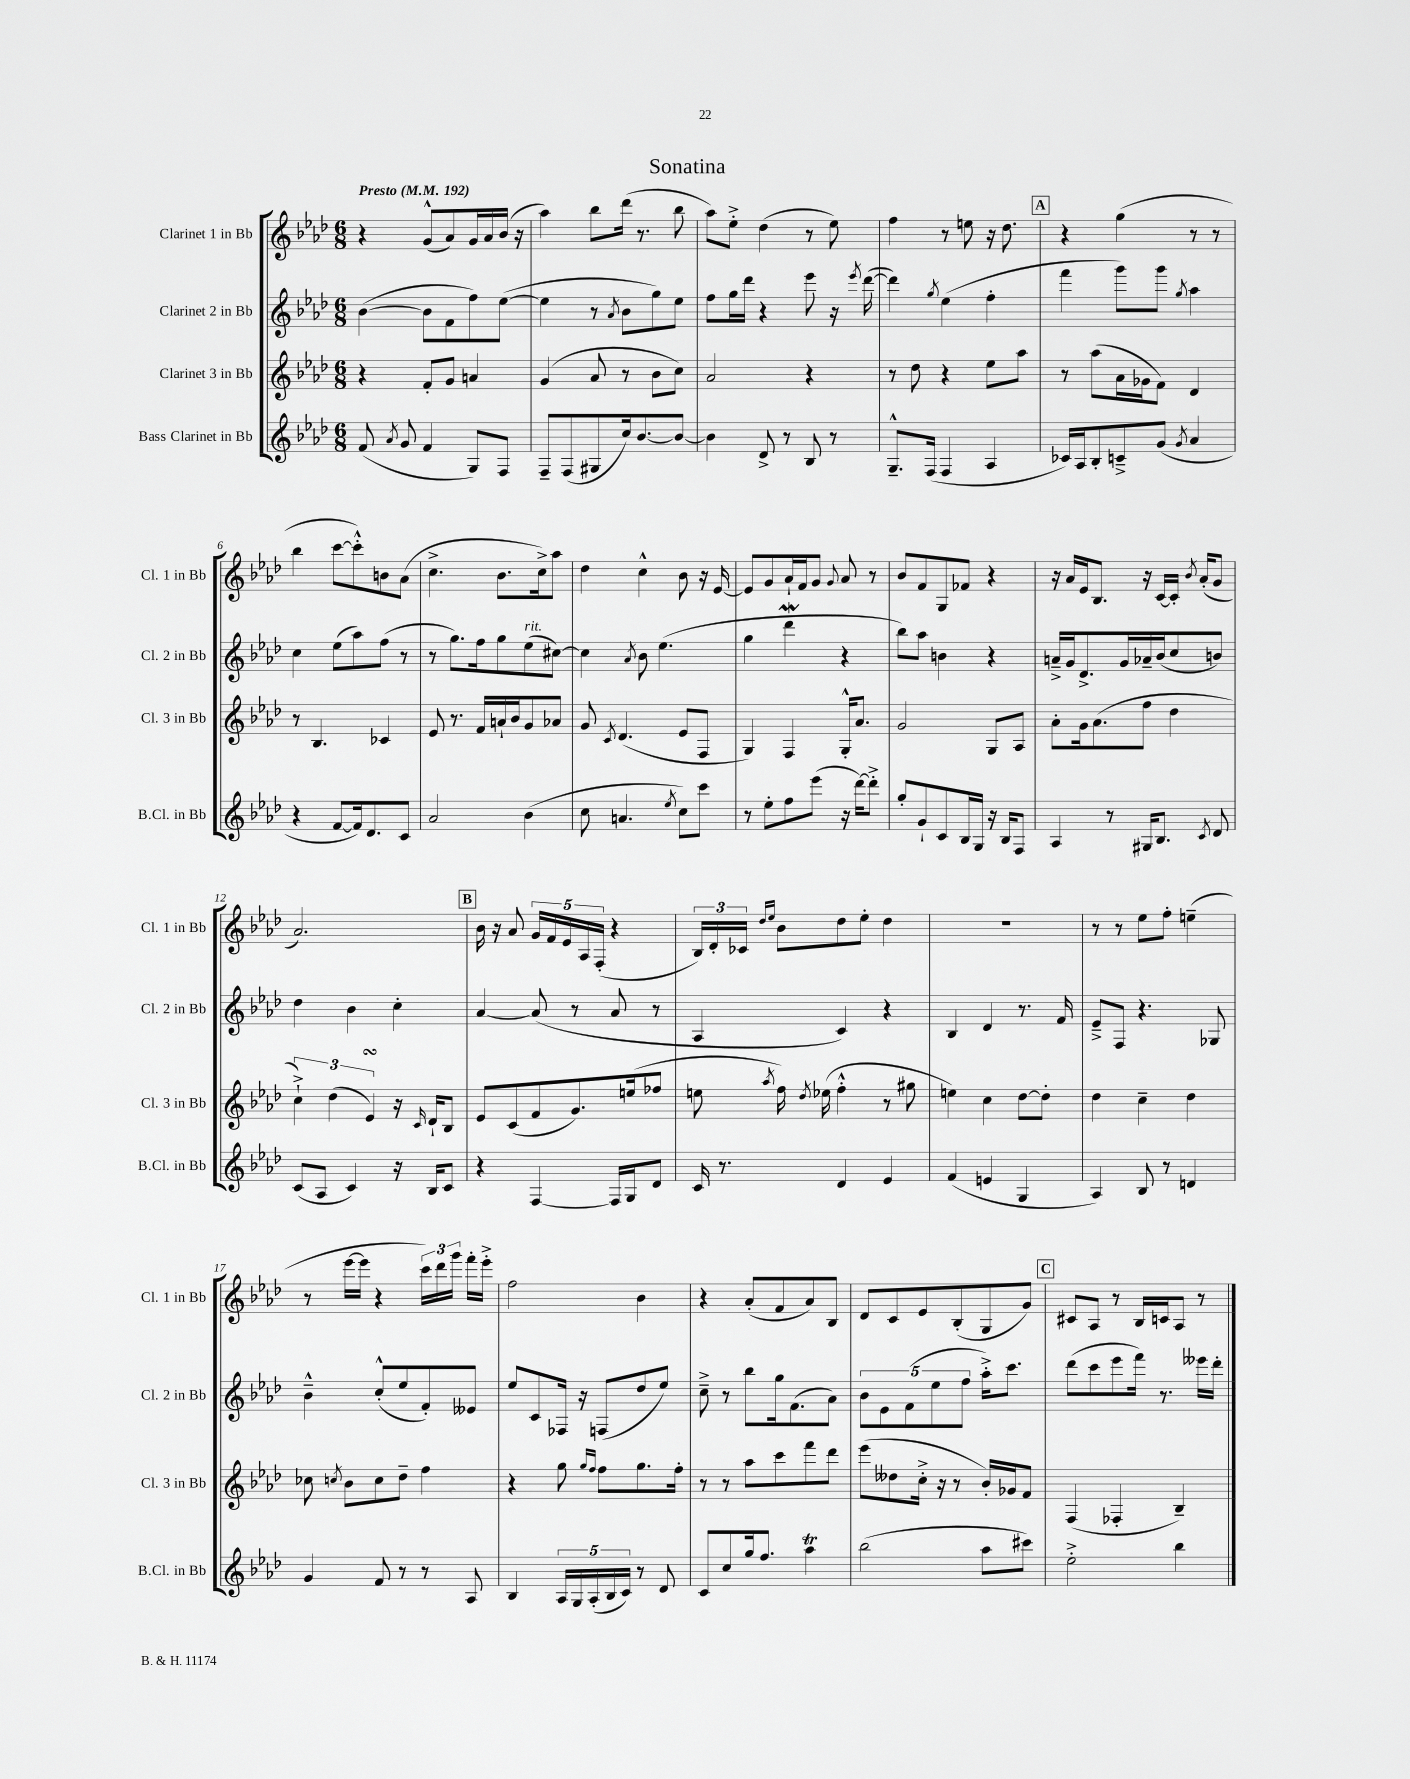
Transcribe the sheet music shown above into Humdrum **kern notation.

**kern	**kern	**kern	**kern
*staff4	*staff3	*staff2	*staff1
*clefG2	*clefG2	*clefG2	*clefG2
*k[b-e-a-d-]	*k[b-e-a-d-]	*k[b-e-a-d-]	*k[b-e-a-d-]
*M6/8	*M6/8	*M6/8	*M6/8
*MM192	*MM192	*MM192	*MM192
(8f	4r	([4b-	4r
8qa-	.	.	.
8g	.	.	.
4f	8f'	8b-]	(8g^^
.	8g	8f	8a-)
8G)	4a	8ff)	16g
.	.	.	16a-
8F	.	([8ee-	(16b-
.	.	.	16r
=	=	=	=
8F~	(4g	4ee-]	4aa-)
(8F	.	.	.
8G#	8a-	8r	8bb-
.	.	8qa-	.
16cc)	8r	8b-	(16ddd-
[8.b-	.	.	8.r
.	8b-	8gg)	.
8b-_	8cc)	8ee-	8bb-
=	=	=	=
4b-]	2a-	8ff	8aa-)
.	.	16gg	8ee-'^
.	.	16ddd-	.
8d-^	.	4r	(4dd-
8r	.	.	.
8B-	4r	8eee-	8r
8r	.	16r	8ee-)
.	.	8qeee-	.
.	.	([16ddd-	.
=	=	=	=
8.G~^^	8r	4ddd-])	4ff
.	8dd-	.	.
(16F	.	.	.
.	.	8qgg	.
4F	4r	(4ee-	8r
.	.	.	8ee
4A-	8ee-	4ff'	16r
.	.	.	8.dd-
.	8aa-	.	.
=	=	=	=
16c-)	8r	4fff	4r
16A-	.	.	.
8B-'	(8aa-	.	.
8c~^	16a-	8ggg)	(4gg
.	16g-	.	.
(8g	8f)	8ggg	.
8qg	.	8qgg	.
4a-	4d-	4aa-	8r
.	.	.	8r
=	=	=	=
4r	8r	4cc	4bb-
.	4.B-	.	.
[8f	.	(8ee-	[8ccc
16f])	.	8aa-)	8ccc'^^])
8.d-	.	.	.
.	4c-	(8ff	8b
8c	.	8r	(8a-
=	=	=	=
2a-	8e-	8r	4.cc^
.	8.r	8.gg)	.
.	16f	16ff	.
.	16a`	8gg	8.b-
.	16b-	.	.
(4b-	8g	(8ee-	.
.	.	.	16cc^)
.	8a-	[8cc#)	8aa-
=	=	=	=
8cc	8g	4cc#]	4dd-
.	8qc	.	.
4.a	(4.d-	.	.
.	.	8qa-	.
.	.	8b-	4cc^^
.	.	(4.ee-	.
8qee-	.	.	.
8cc)	8e-	.	8b-
8ccc	8F	.	16r
.	.	.	[16e-
=	=	=	=
8r	4G)	4gg	8e-]
8ee-'	.	.	8g
8ff	4F	4ddd-	16a-`
.	.	.	16f
(8eee-	.	.	8g
.	.	.	8qqg
16r	16G'^^	4r	8a-
[16ddd-)	8.a-	.	.
8ddd-'^]	.	.	8r
=	=	=	=
8gg'	2g	8bb-)	8b-
8g`	.	8aa-	8f
8c	.	4b	8G
16B-	.	.	8f-
16G	.	.	.
16r	8G	4r	4r
16B-	.	.	.
8F	8A-	.	.
=	=	=	=
4A-	8a-'	16a~^	16r
.	.	16g	16a-
.	16g	8.d-^	16e-
.	(8.a-	.	8.B-
8r	.	.	.
.	.	16g	.
16G#	8ff	16a-~	16r
8.B-	.	(16b-	[16c
.	4dd-	8cc	16c']
.	.	.	8qb-
.	.	.	(16a-'
8qc	.	.	.
8d-	.	8b)	8g
=	=	=	=
(8c	6cc`^)	4dd-	2.a-)
8A-	.	.	.
.	(6dd-	.	.
4c)	.	4b-	.
.	6e-)	.	.
16r	16r	4cc'	.
.	16qqc	.	.
16B-	16d-`	.	.
8c	8B-	.	.
=	=	=	=
4r	8e-	[4a-	16b-
.	.	.	16r
.	(8c	.	8a-
[4F	8f	(8a-]	20g
.	.	.	20f
.	.	.	20e-
.	8.g)	8r	.
.	.	.	20A-
.	.	.	(20F'
16F]	.	8a-	4r
16G	(16ee	.	.
8d-	8ff-	8r	.
=	=	=	=
16c	8ee	4A-	24B-)
.	.	.	24d-'
8.r	.	.	.
.	.	.	24c-
.	.	.	16qqdd-
.	8qaa-	.	16qqee-
.	16ff)	.	8b-
.	8qdd-	.	.
.	(16ee-	.	.
4d-	4ff'^^	4c)	8dd-
.	.	.	8ee-'
4e-	8r	4r	4dd-
.	8gg#	.	.
=	=	=	=
(4f	4ee)	4B-	2.r
4e	4cc	4d-	.
4G	[8dd-	8.r	.
.	8dd-']	.	.
.	.	16f	.
=	=	=	=
4A-)	4dd-	8e-~^	8r
.	.	8F	8r
8B-	4cc~	4.r	8ee-
8r	.	.	8ff'
4d	4dd-	.	(4ee~
.	.	8G-	.
=	=	=	=
4g	8cc-	4b-~^^	8r
.	8qcc	.	.
.	8b-	.	[16eee-
.	.	.	16eee-]
8f	8cc	(8cc'^^	4r
8r	8dd-~	8ee-	.
8r	4ff	8f')	24ccc)
.	.	.	24ddd-
.	.	.	24ggg
8A-	.	8e--	16fff'
.	.	.	16eee-'^
=	=	=	=
4B-	4r	8ee-	2ff
.	.	8c	.
20A-	8gg	16F-	.
20G	.	.	.
.	.	16r	.
(20A-'	.	.	.
.	16qqgg	.	.
.	16qqff	.	.
.	8ff	(8F	.
20B-	.	.	.
20c)	.	.	.
8r	8.gg	8dd-	4b-
8d-	.	8ee-)	.
.	16ff'	.	.
=	=	=	=
8c	8r	8cc~^	4r
8cc	8r	8r	.
16gg	8aa-	8bb-	(8a-'
8.ff	.	.	.
.	8ccc	16gg	8f
.	.	(8.f	.
4aa-	8fff	.	8a-)
.	8ddd-	8a-)	8B-
=	=	=	=
(2bb-	(8eee-	10b-	8d-
.	.	10e-	.
.	8dd--	.	8c
.	.	(10f	.
.	16cc'^	.	8e-
.	.	10ee-	.
.	16r	.	.
.	8r	.	(8B-'
.	.	10ff	.
8aa-	16b-')	16aa-'^)	8G
.	16g-	8.ccc	.
8ccc#)	8f	.	8g)
=	=	=	=
2ee-'^	(4F	(8ddd-	8c#
.	.	8ccc	8A-
.	4F-'	8eee-	8r
.	.	16fff)	16B-
.	.	8.r	16c
4bb-	4B-~)	.	8A-
.	.	16eee--	8r
.	.	16ddd-'	.
==	==	==	==
*-	*-	*-	*-
